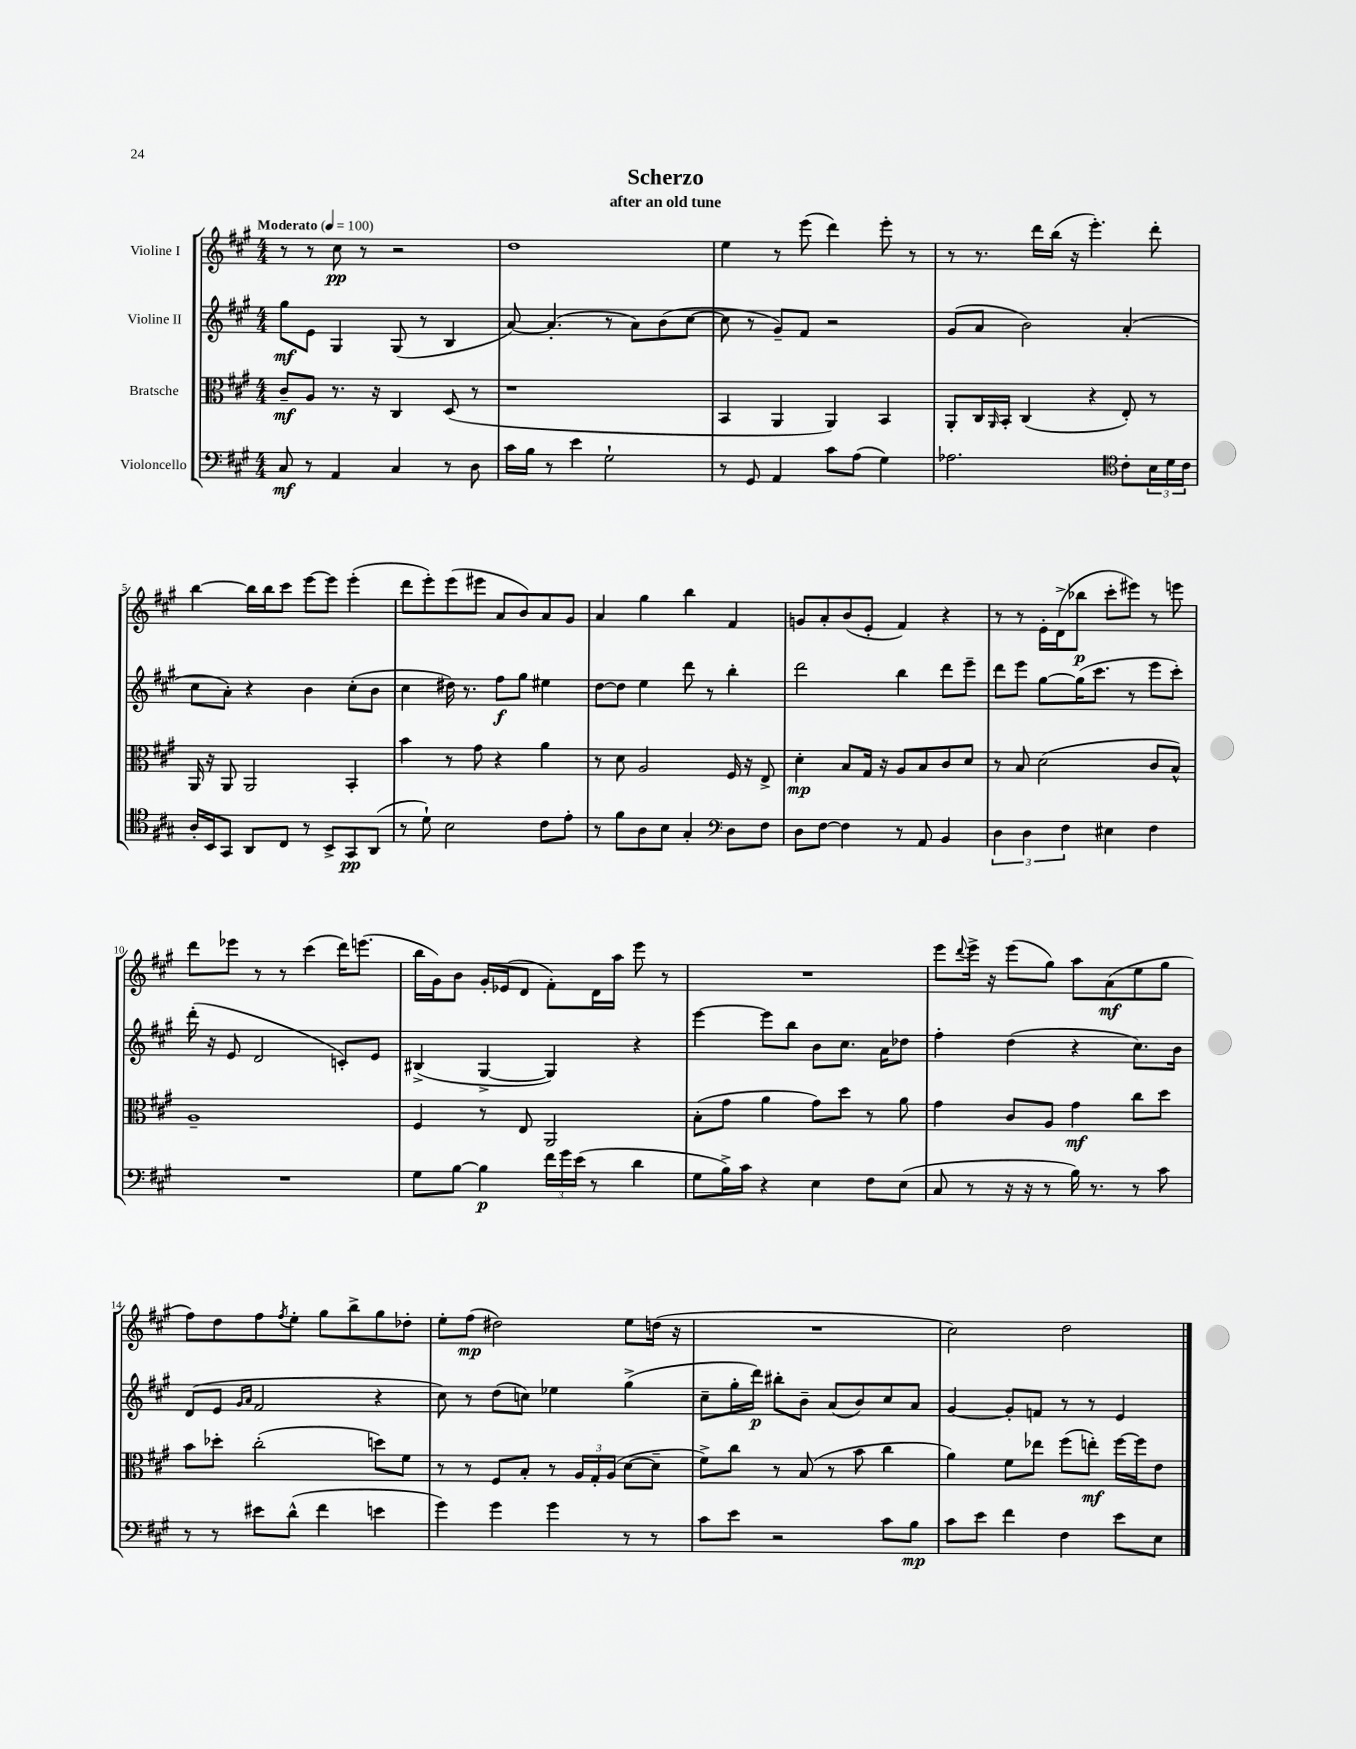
\header { title = "Scherzo" subtitle = "after an old tune" }
<<
\new StaffGroup <<
\new Staff = "s0" \with { instrumentName = "Violine I" } {
    \clef treble \key a \major \numericTimeSignature \time 4/4 \tempo "Moderato" 4 = 100
    r8 r8 cis''8\pp r8 r2 |
    d''1 |
    e''4 r8 e'''8( d'''4) e'''8-. r8 |
    r8 r8. d'''16 b''16( r16 e'''4.-.) d'''8-. |
    b''4~ b''16 b''16 cis'''8 e'''8~ e'''8 e'''4-.( |
    d'''8 e'''8-.) e'''8( eis'''8 a'8 b'8) a'8 gis'8 |
    a'4 gis''4 b''4 fis'4 |
    g'8 a'8-. b'8( e'8-. fis'4) r4 |
    r8 r8 e'16-. d'16->( bes''8\p cis'''8-. eis'''8) r8 e'''8 |
    d'''8 ees'''8 r8 r8 cis'''4( d'''16) e'''8.( |
    b''16 gis'16) b'8 gis'16-. ees'16( d'8 fis'8-.) d'16 a''16 e'''8 r8 |
    R1 |
    e'''8 \appoggiatura { d'''8 } e'''16-> r16 e'''8( gis''8) a''8 a'8\mf( e''8 gis''8 |
    fis''8) d''8 fis''8 \acciaccatura { fis''8 } e''8-. gis''8 b''8-> gis''8 des''8-. |
    e''8-. fis''8\mp( dis''2) e''8 d''16( r16 |
    R1 |
    cis''2) d''2 \bar "|." |
}
\new Staff = "s1" \with { instrumentName = "Violine II" } {
    \clef treble \key a \major \numericTimeSignature \time 4/4
    gis''8\mf e'8 gis4 gis8( r8 b4 |
    a'8~) a'4.-.( r8 a'8) b'8( cis''8~ |
    cis''8 r8 gis'8--) fis'8 r2 |
    gis'8( a'8 b'2) a'4-.( |
    cis''8 a'8-.) r4 b'4 cis''8-.( b'8 |
    cis''4 dis''16) r8. fis''8\f gis''8 eis''4 |
    d''8~ d''8 e''4 d'''8 r8 b''4-. |
    d'''2 b''4 d'''8 e'''8-- |
    d'''8 e'''8 gis''8~ gis''16( cis'''8. r8 e'''8 cis'''8-.) |
    d'''16-.( r16 e'8 d'2 c'8-.) e'8 |
    bis4->( gis4~-> gis4) r4 |
    e'''4~ e'''8 b''8 b'8 cis''8. a'16 des''8 |
    fis''4-. d''4( r4 cis''8.) b'16 |
    d'8( e'8 \grace { gis'16 a'16 } fis'2 r4 |
    cis''8) r8 d''8( c''8) ees''4 gis''4->( |
    cis''8-- gis''16-. d'''16\p) bis''8-. b'8-- a'8( b'8) cis''8 a'8 |
    gis'4~ gis'8-. f'8 r8 r8 e'4 \bar "|." |
}
\new Staff = "s2" \with { instrumentName = "Bratsche" } {
    \clef alto \key a \major \numericTimeSignature \time 4/4
    cis'8--\mf a8 r8. r16 cis4 d8( r8 |
    r1 |
    b,4 a,4 a,4) b,4 |
    a,8-. cis16 \grace { a,16 } b,16-. cis4( r4 e8-.) r8 |
    a,16 r16 a,8 a,2 b,4-. |
    b'4 r8 gis'8 r4 a'4 |
    r8 d'8 a2 fis16 r16 e8-> |
    d'4-.\mp b8 gis16 r16 a8 b8 cis'8 d'8 |
    r8 b8 d'2( cis'8 b8-^) |
    a1-- |
    fis4 r8 e8 a,2 |
    b8-.( gis'8 a'4 gis'8) d''8 r8 a'8 |
    gis'4 cis'8 a8 gis'4\mf cis''8 d''8 |
    b'8 des''8-. cis''2-.( d''8) fis'8 |
    r8 r8 fis8 b8-. r8 \tuplet 3/2 { a16 gis16-. a16( } d'8~ d'8-- |
    fis'8->) cis''8 r8 b8( r8 b'8 cis''4 |
    a'4) fis'8 ees''8 fis''8( e''8-.\mf) fis''16~ fis''16 e'8 \bar "|." |
}
\new Staff = "s3" \with { instrumentName = "Violoncello" } {
    \clef bass \key a \major \numericTimeSignature \time 4/4
    cis8\mf r8 a,4 cis4 r8 d8 |
    cis'16 b16 r8 e'4 gis2-! |
    r8 gis,8 a,4 cis'8 a8( gis4) |
    aes2. \clef tenor cis'8-. \tuplet 3/2 { b16 d'16 cis'16 } |
    a16-. b,16 gis,8 a,8 cis8 r8 b,8-> gis,8\pp a,8( |
    r8 d'8-!) b2 cis'8 e'8-. |
    r8 fis'8 a8 b8 gis4-. \clef bass d8 fis8 |
    d8 fis8~ fis4 r8 a,8 b,4 |
    \tuplet 3/2 { d4 d4 fis4 } eis4 fis4 |
    R1 |
    gis8 b8~ b4\p \tuplet 3/2 { fis'16 gis'16 e'16( } r8 d'4 |
    gis8 b16->) cis'16 r4 e4 fis8 e8( |
    cis8 r8 r16 r16 r8 b16) r8. r8 cis'8 |
    r8 r8 eis'8 d'8-^( fis'4 e'4 |
    gis'4) gis'4 gis'4 r8 r8 |
    cis'8 e'8 r2 cis'8 b8\mp |
    cis'8 e'8 fis'4 fis4 e'8 e8 \bar "|." |
}
>>
>>
